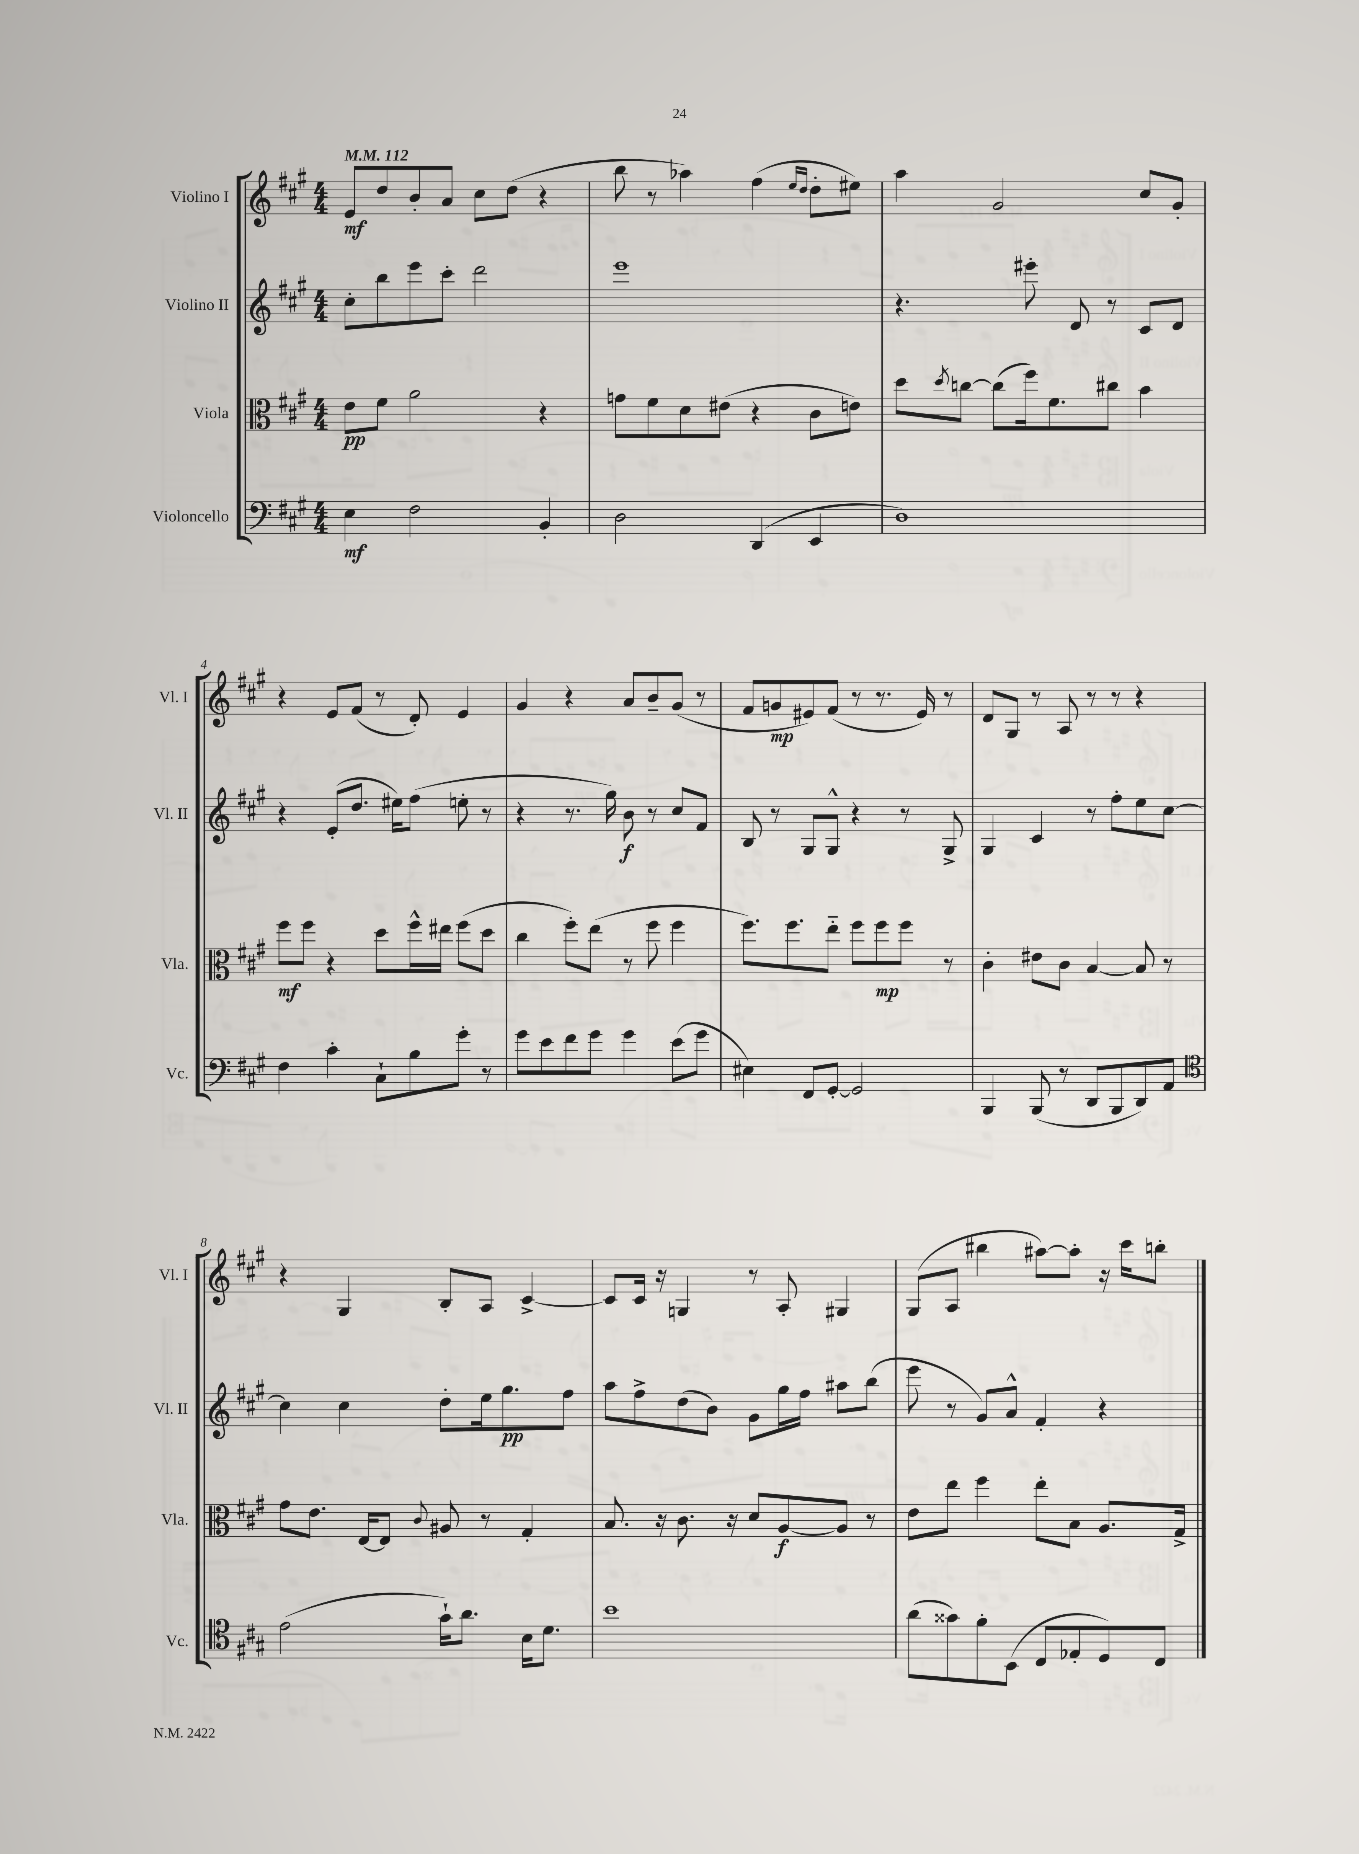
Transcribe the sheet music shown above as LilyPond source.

<<
\new StaffGroup <<
\new Staff = "s0" \with { instrumentName = "Violino I" shortInstrumentName = "Vl. I" } {
    \clef treble \key a \major \numericTimeSignature \time 4/4 \tempo 4 = 112
    e'8\mf d''8 b'8-. a'8 cis''8 d''8( r4 |
    b''8 r8 aes''4) fis''4( \grace { e''16 d''16 } d''8-. eis''8) |
    a''4 gis'2 cis''8 gis'8-. |
    r4 e'8 fis'8( r8 d'8-.) e'4 |
    gis'4 r4 a'8 b'8-- gis'8( r8 |
    fis'8 g'8\mp eis'8) fis'8( r8 r8. eis'16) r8 |
    d'8 gis8 r8 a8 r8 r8 r4 |
    r4 gis4 b8-. a8 cis'4~-> |
    cis'8 cis'16 r16 g4 r8 a8-. gis4 |
    gis8( a8 bis''4 ais''8~) ais''8-. r16 cis'''16 b''8-. \bar "|." |
}
\new Staff = "s1" \with { instrumentName = "Violino II" shortInstrumentName = "Vl. II" } {
    \clef treble \key a \major \numericTimeSignature \time 4/4
    cis''8-. b''8 e'''8 cis'''8-. d'''2 |
    e'''1 |
    r4. eis'''8-. d'8 r8 cis'8 d'8 |
    r4 e'8-.( d''8. eis''16) fis''8( e''8-. r8 |
    r4 r8. gis''16) b'8\f r8 cis''8 fis'8 |
    b8 r8 gis8 gis8-^ r4 r8 gis8-> |
    gis4 cis'4 r8 fis''8-. e''8 cis''8~ |
    cis''4 cis''4 d''8-. e''16 gis''8.\pp fis''8 |
    a''8 fis''8-> d''8( b'8) gis'8 gis''16 fis''16 ais''8 b''8( |
    e'''8 r8 gis'8) a'8-^ fis'4-. r4 \bar "|." |
}
\new Staff = "s2" \with { instrumentName = "Viola" shortInstrumentName = "Vla." } {
    \clef alto \key a \major \numericTimeSignature \time 4/4
    e'8\pp fis'8 a'2 r4 |
    g'8 fis'8 d'8 eis'8( r4 cis'8 e'8) |
    d''8 \acciaccatura { d''8 } c''8~ c''8( fis''16) fis'8. cis''8 b'4 |
    fis''8\mf fis''8 r4 d''8 fis''16-^ eis''16 fis''8( d''8 |
    cis''4 fis''8-.) e''8( r8 fis''8 fis''4 |
    fis''8.) fis''8. e''8-_ fis''8 fis''8\mp fis''8 r8 |
    cis'4-. eis'8 cis'8 b4~ b8 r8 |
    gis'8 e'8. e16~ e8 \appoggiatura { cis'8 } ais8 r8 gis4-. |
    b8. r16 cis'8. r16 d'8 a8~\f a8 r8 |
    e'8 e''8 fis''4 e''8-. b8 a8. gis16-> \bar "|." |
}
\new Staff = "s3" \with { instrumentName = "Violoncello" shortInstrumentName = "Vc." } {
    \clef bass \key a \major \numericTimeSignature \time 4/4
    e4\mf fis2 b,4-. |
    d2 d,4( e,4 |
    d1) |
    fis4 cis'4-. cis8-! b8 gis'8-. r8 |
    gis'8 e'8 fis'8 gis'8 gis'4 e'8( gis'8 |
    eis4) fis,8 gis,8~-. gis,2 |
    b,,4 b,,8( r8 d,8 b,,8 d,8) a,8 |
    \clef tenor e'2( gis'16-!) a'8. b16 d'8. |
    b'1 |
    a'8( gisis'8) fis'8-. b,8( cis8 ees8-. d8) cis8 \bar "|." |
}
>>
>>
